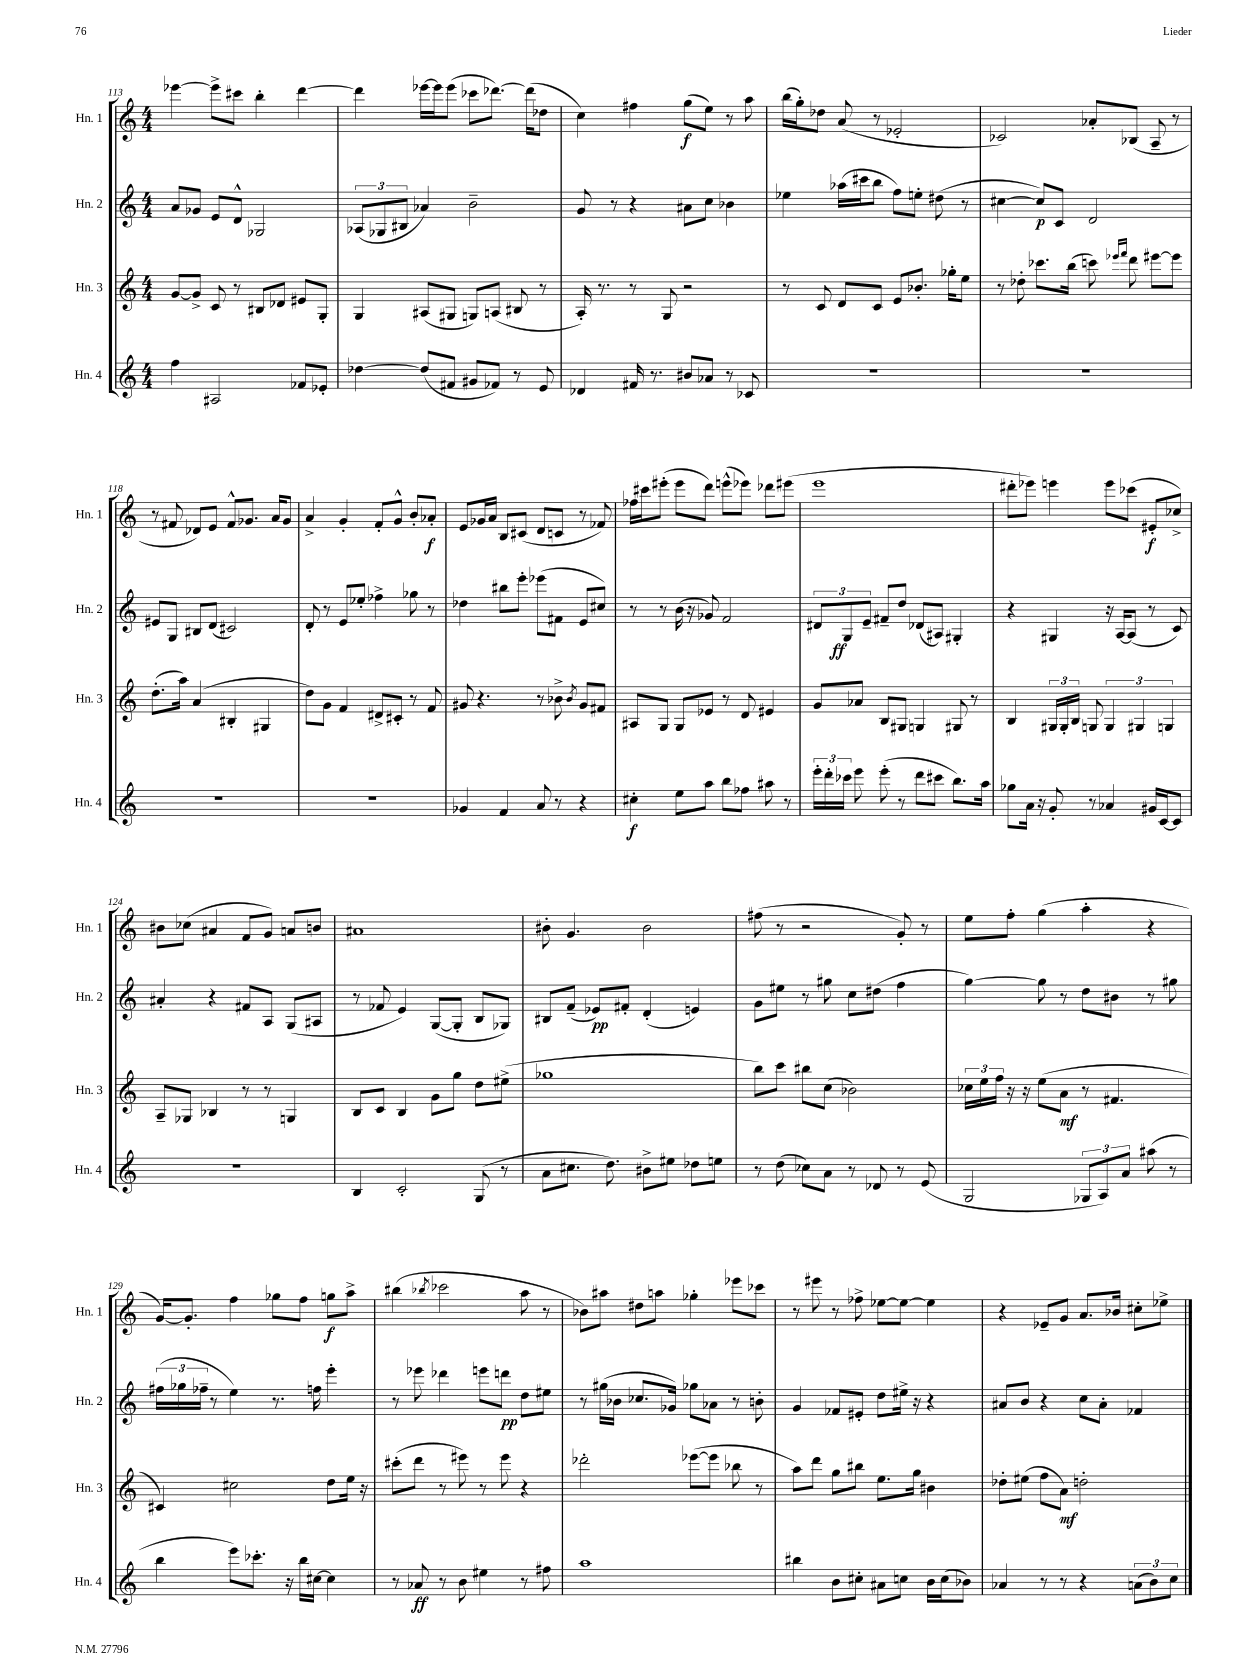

**kern	**kern	**kern	**kern
*staff4	*staff3	*staff2	*staff1
*clefG2	*clefG2	*clefG2	*clefG2
*k[]	*k[]	*k[]	*k[]
*M4/4	*M4/4	*M4/4	*M4/4
4ff\	[8g/L	8a/L	[4eee-\
.	8g^/]J	8g-/J	.
2A#/	8c/	8e/L	8eee-^\]L
.	8r	8d^^/J	8ccc#\J
.	8B#/L	2G-/	4bb'\
.	8d-/J	.	.
8f-/L	8e#/L	.	[4ddd\
8e-'/J	8G'/J	.	.
=	=	=	=
[4dd-\	4G/	(12A-/L	4ddd\]
.	.	12G-/	.
.	.	12B#/J	.
(8dd-/]L	(8A#/L	4a-/)	[16eee-\LL
.	.	.	16eee-\]J
8f#/J	8G#/J	.	(8eee-\J
8g#/L	8G/L)	2b~\	8ccc-\L
8f-/J)	(8A/J	.	[8.ddd-\J)
8r	8B#/	.	.
.	.	.	(16ddd-\]LK
8e/	8r	.	8dd-\J
=	=	=	=
4d-/	16A'/)	8g/	4cc\)
.	8.r	.	.
.	.	8r	.
16f#/	8r	4r	4ff#\
8.r	.	.	.
.	8G/	.	.
8b#/L	2r	8a#\L	(8gg\L
8a-/J	.	8cc\J	8ee\J)
8r	.	4b-\	8r
8c-/	.	.	8aa\
=	=	=	=
1r	8r	4ee-\	(16bb\LL
.	.	.	16gg'\J)
.	8c/	.	8dd-\J
.	8d/L	(16aa-\LL	(8a/
.	.	16ccc#\J	.
.	8c/J	8bb\J	8r
.	8e/L	8ff\L)	2e-'/
.	8.b-'/J	8ee'\J	.
.	.	(8dd#\	.
.	16gg-'\LK	.	.
.	8ee\J	8r	.
=	=	=	=
1r	8r	[4cc#\	2c-/)
.	8dd-'\	.	.
.	8.ccc-\L	8cc#/]L)	.
.	.	8c/J	.
.	(16bb\Jk	.	.
.	8ccc\)	2d/	8a-'/L
.	16qqeee-/LL	.	.
.	16qqfff/JJ	.	.
.	8ddd\	.	(8B-/J
.	[8eee#\L	.	8A~/
.	8eee#\]J	.	8r
=	=	=	=
1r	(8.dd'\L	8e#/L	8r
.	.	8G/J	8f#/
.	16aa\Jk)	.	.
.	(4a/	8B#/L	8d-/L)
.	.	(8d/J	8e/J
.	4B#'/	2c#/)	8f#^^/L
.	.	.	8.g-/J
.	4G#/	.	.
.	.	.	16a/LK
.	.	.	8g-/J
=	=	=	=
1r	8dd\L)	8d'/	4a^/
.	8g\J	8r	.
.	4f/	8e/L	4g'/
.	.	8ee-'/J	.
.	8d#^/L	4ff-^\	8f'/L
.	8c#'/J	.	8g^^/J
.	8r	8gg-\	8b'/L
.	8f/	8r	8a-'/J
=	=	=	=
4g-/	8g#/	4dd-\	8e/L
.	4.r	.	16g-/L
.	.	.	16a/JJ
4f/	.	8bb#\L	8B/L
.	.	8eee'\J	(8c#/J
8a/	8r	(8eee-\L	8d/L
8r	8b-^\	8f#\J	8c/J
.	8qb-/	.	.
4r	8g#/L	8e/L	8r
.	8f#/J	8cc#/J)	8f-/)
=	=	=	=
4cc#'\	8A#/L	8r	16ff-\LL
.	.	.	16ccc#\J
.	8G/J	8r	(8eee#'\J
8ee\L	8G/L	(16b\	8eee#\L
.	.	16r	.
8aa\J	8e-/J	8g-/)	8ddd\J)
8bb\L	8r	2f/	(8eee^^\L
8ff-\J	8d/	.	8eee-\J)
8aa#\	4e#/	.	8ddd-\L
8r	.	.	(8eee#\J
=	=	=	=
24eee'\LL	8g/L	12d#/L	1eee
24ddd'\	.	.	.
24ccc-\JJ	.	12G/	.
8eee\	8a-/J	.	.
.	.	12e~/J	.
(8eee'\	8B/L	8f#~/L	.
8r	8G#/J	8dd/J	.
8ddd\L	4G/	(8d-/L	.
8ccc#\J	.	8A#/J)	.
8.bb\L)	8G#/	4G#'/	.
.	8r	.	.
16aa\Jk	.	.	.
=	=	=	=
8gg-\L	4B/	4r	8ddd#'\L
16a\Jk	.	.	8eee-\J)
16r	.	.	.
8g'/	24G#/LL	4G#/	4eee\
.	24G#'/	.	.
.	24B/JJ	.	.
8r	8G/	.	.
4a-/	6G/	16r	8eee\L
.	.	[16A/LK	.
.	.	(8A/]J	(8ccc-\J
.	6G#/	.	.
16g#/LL	.	8r	8e#'/L
[16c/J	.	.	.
.	6G/	.	.
8c/]J	.	8c/)	8cc-^/J)
=	=	=	=
1r	8A~/L	4a#'/	8b#\L
.	8G-/J	.	(8cc-\J
.	4B-/	4r	4a#/
.	8r	8f#/L	8f/L
.	8r	8A/J	8g/J)
.	4G/	(8G/L	8a/L
.	.	8A#/J	8b/J
=	=	=	=
4B/	8B/L	8r	1a#
.	8c/J	8f-/	.
2c'/	4B/	4e/)	.
.	8g\L	([8G/L	.
.	8gg\J	8G'/]J	.
(8G/	8dd\L	8B/L	.
8r	(8ee#^\J	8G-/J)	.
=	=	=	=
8a\L	1gg-	8B#/L	8b#'\
8.cc#\J	.	(8f~/J	4.g/
.	.	8e-/L)	.
8.dd\)	.	.	.
.	.	8f#'/J	.
8b#^\L	.	(4d'/	2b#\
8ee#\J	.	.	.
8dd-\L	.	4e/)	.
8ee\J	.	.	.
=	=	=	=
8r	8bb\L)	8g\L	(8ff#\
(8dd\	8ccc\J	8ee#\J	8r
8cc-\L)	8bb#\L	8r	2r
8a\J	(8cc\J	8gg#\	.
8r	2b-\)	8cc\L	.
8d-/	.	(8dd#\J	.
8r	.	4ff\	8g'/)
(8e/	.	.	8r
=	=	=	=
2G/	24cc-\LL	[4gg\)	8ee\L
.	24ee\	.	.
.	24ff\JJ	.	.
.	16r	.	8ff'\J
.	16r	.	.
.	(8ee\L	8gg\]	(4gg\
.	8a\J	8r	.
12G-/L	8r	8dd\L	4aa'\
12A/)	.	.	.
.	4.f#/	8b#\J	.
12a/J	.	.	.
(8aa#\	.	8r	4r
8r	.	8gg#\	.
=	=	=	=
4bb\	4c#/)	(24ff#\LL	[16g/LK)
.	.	24gg-\	.
.	.	.	8.g'/]J
.	.	24ff-~\JJ	.
.	.	8r	.
8eee\L)	2cc#\	4ee\)	4ff\
8.ccc-'\J	.	.	.
.	.	8.r	8gg-\L
16r	.	.	.
16bb\LL	.	.	8ff\J
[16cc#\JJ	.	16ff\	.
4cc#\]	8dd\L	4eee'\	8gg\L
.	16ee\Jk	.	8aa^\J
.	16r	.	.
=	=	=	=
8r	(8ccc#'\L	8r	(4bb#\
8a-/	8ddd\J	8eee-\	.
.	.	.	8qbb-/
8r	8r	4ddd-\	2ccc-\
8b\	8eee#\)	.	.
4ee#\	8r	8eee\L	.
.	8eee#\	8ddd\J	.
8r	4r	8dd\L	8aa\
8ff#\	.	8ee#\J	8r
=	=	=	=
1aa	2ddd-'\	8r	8b-\L)
.	.	(16gg#\LL	8aa#\J
.	.	16b-\JJ	.
.	.	8.cc-/L	8dd#\L
.	.	.	8aa\J
.	.	16g-/Jk)	.
.	([8eee-\L	8gg-\L	4gg-'\
.	8eee-\]J	8a-\J	.
.	8bb-\	8r	8eee-\L
.	8r	8b'\	8ccc-\J
=	=	=	=
4bb#\	8aa\L)	4g/	8r
.	8ddd\J	.	8eee#\
8b\L	8gg\L	8f-/L	8r
8cc#'\J	8bb#\J	8e#'/J	8ff-^\
8a#\L	8.ee\L	8dd\L	[8ee-\L
8cc\J	.	16ee#^\Jk	8ee-\_J
.	16gg\Jk	16r	.
16b\LL	4b#\	4r	4ee-\]
(16cc\J	.	.	.
8b-\J)	.	.	.
=	=	=	=
4a-/	8dd-'\L	8a#/L	4r
.	(8ee#\J	8b/J	.
8r	8ff\L	4r	8e-~/L
8r	8a\J)	.	8g/J
4r	2dd'\	8cc\L	8.a/L
.	.	8a#'\J	.
.	.	.	16b-/Jk
(12a\L	.	4f-/	8cc#'\L
12b\)	.	.	.
.	.	.	8ee-^\J
12cc\J	.	.	.
==	==	==	==
*-	*-	*-	*-
